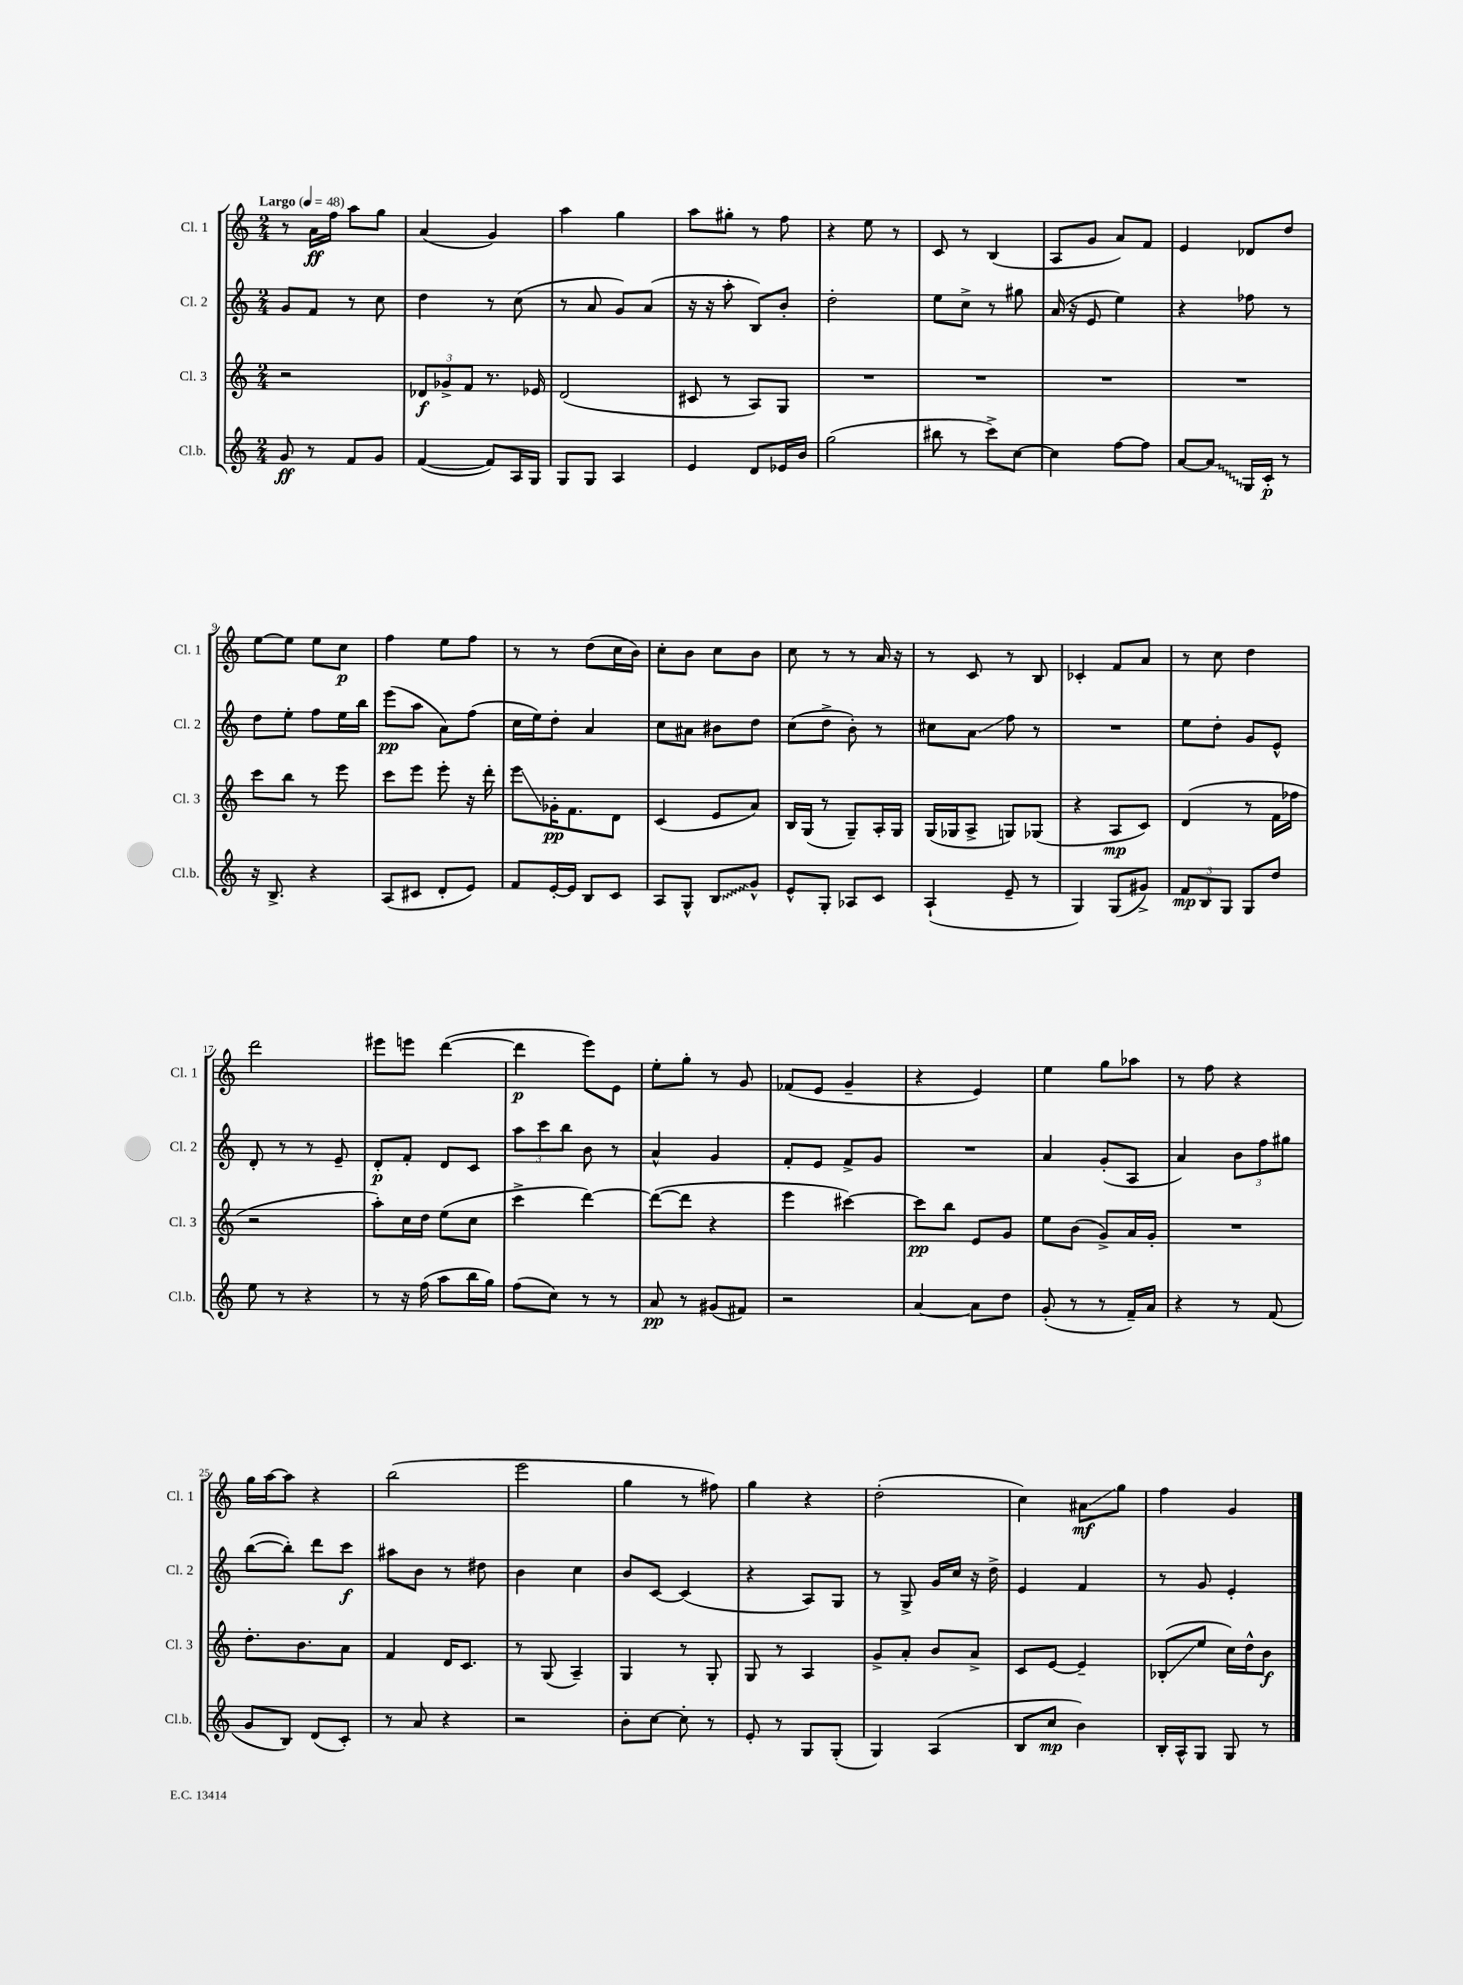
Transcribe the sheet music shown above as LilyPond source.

<<
\new StaffGroup <<
\new Staff = "s0" \with { instrumentName = "Cl. 1" shortInstrumentName = "Cl. 1" } {
    \clef treble \key c \major \numericTimeSignature \time 2/4 \tempo "Largo" 4 = 48
    r8 a'16\ff f''16 a''8 g''8 |
    a'4( g'4) |
    a''4 g''4 |
    a''8 gis''8-. r8 f''8 |
    r4 e''8 r8 |
    c'8 r8 b4( |
    a8 g'8 a'8) f'8 |
    e'4 des'8 d''8 |
    e''8~ e''8 e''8 c''8\p |
    f''4 e''8 f''8 |
    r8 r8 d''8( c''16 b'16) |
    c''8-. b'8 c''8 b'8 |
    c''8 r8 r8 a'16 r16 |
    r8 c'8 r8 b8 |
    ces'4-. f'8 a'8 |
    r8 c''8 d''4 |
    d'''2 |
    eis'''8 e'''8 d'''4~( |
    d'''4\p e'''8) e'8 |
    e''8-. g''8-. r8 g'8 |
    fes'8( e'8 g'4-- |
    r4 e'4) |
    e''4 g''8 aes''8 |
    r8 f''8 r4 |
    g''16 a''16~ a''8 r4 |
    b''2( |
    e'''2 |
    g''4 r8 fis''8) |
    g''4 r4 |
    d''2-.( |
    c''4) ais'8\glissando\mf g''8 |
    f''4 g'4 \bar "|." |
}
\new Staff = "s1" \with { instrumentName = "Cl. 2" shortInstrumentName = "Cl. 2" } {
    \clef treble \key c \major \numericTimeSignature \time 2/4
    g'8 f'8 r8 c''8 |
    d''4 r8 c''8( |
    r8 a'8 g'8) a'8( |
    r16 r16 a''8-. b8) b'8-. |
    d''2-. |
    e''8 c''8-> r8 gis''8 |
    a'16( r16 e'8 e''4) |
    r4 fes''8 r8 |
    d''8 e''8-. f''8 e''16 b''16 |
    e'''8\pp( a''8 a'8) f''8( |
    c''16 e''16) d''8-. a'4 |
    c''8 ais'8 bis'8 d''8 |
    c''8( d''8-> b'8-.) r8 |
    cis''8 a'8\glissando f''8 r8 |
    R2 |
    e''8 d''8-. g'8 e'8-^ |
    d'8-. r8 r8 e'8-- |
    d'8-.\p f'8-. d'8 c'8 |
    \tuplet 3/2 { a''8 c'''8 b''8 } b'8 r8 |
    a'4-^ g'4 |
    f'8-. e'8 f'8-> g'8 |
    R2 |
    a'4 g'8-.( a8 |
    a'4) \tuplet 3/2 { b'8 f''8 gis''8 } |
    b''8~( b''8-.) d'''8 c'''8\f |
    ais''8 b'8 r8 dis''8 |
    b'4 c''4 |
    b'8 c'8~ c'4( |
    r4 a8) g8 |
    r8 g8-> g'16 c''16 r16 d''16-> |
    e'4 f'4 |
    r8 g'8 e'4-. \bar "|." |
}
\new Staff = "s2" \with { instrumentName = "Cl. 3" shortInstrumentName = "Cl. 3" } {
    \clef treble \key c \major \numericTimeSignature \time 2/4
    r2 |
    \tuplet 3/2 { des'8\f ges'8-> f'8 } r8. ees'16 |
    d'2( |
    cis'8 r8 a8) g8 |
    R2 |
    R2 |
    R2 |
    R2 |
    c'''8 b''8 r8 e'''8 |
    c'''8 e'''8 e'''8-. r16 d'''16-. |
    e'''8\glissando ges'16-.\pp f'8. d'8 |
    c'4( e'8 a'8) |
    b16 g16( r8 g8--) a16-. g16 |
    g16( ges16 a8-> g8) ges8( |
    r4 a8\mp c'8) |
    d'4( r8 f'16 fes''16 |
    r2 |
    a''8-.) c''16 d''16 e''8( c''8 |
    c'''4-> d'''4~) |
    d'''8~( d'''8 r4 |
    e'''4 cis'''4~) |
    cis'''8\pp b''8 e'8 g'8 |
    e''8 b'8( g'8->) a'16 g'16-. |
    R2 |
    d''8.-. b'8. a'8 |
    f'4 d'16 c'8. |
    r8 g8( a4--) |
    g4 r8 g8-. |
    g8 r8 a4 |
    g'8-> a'8-. b'8 a'8-> |
    c'8 e'8~ e'4-- |
    bes8-.\glissando( e''8 c''16) d''16-^ b'8\f \bar "|." |
}
\new Staff = "s3" \with { instrumentName = "Cl.b." shortInstrumentName = "Cl.b." } {
    \clef treble \key c \major \numericTimeSignature \time 2/4
    g'8\ff r8 f'8 g'8 |
    f'4~( f'8) a16 g16 |
    g8 g8 a4 |
    e'4 d'8 ees'16 b'16 |
    g''2( |
    bis''8 r8 c'''8->) c''8~ |
    c''4 f''8~ f''8 |
    a'8~ \once \override Glissando.style = #'zigzag a'8\glissando g16 c'16-.\p r8 |
    r16 b8.-> r4 |
    a8( cis'8 d'8-. e'8) |
    f'8 e'16~-. e'16 b8 c'8 |
    a8 g8-^ \once \override Glissando.style = #'zigzag b8\glissando g'8-^ |
    e'8-^ g8-. aes8 c'8 |
    a4-!( e'8-- r8 |
    g4) g8( gis'8->) |
    \tuplet 3/2 { f'8\mp b8 g8 } g8 d''8 |
    e''8 r8 r4 |
    r8 r16 f''16( a''8 b''16 g''16) |
    f''8( c''8) r8 r8 |
    a'8\pp r8 gis'8( fis'8) |
    r2 |
    a'4~ a'8 d''8 |
    g'8-.( r8 r8 f'16--) a'16 |
    r4 r8 f'8( |
    g'8 b8) d'8( c'8-.) |
    r8 a'8 r4 |
    r2 |
    b'8-. c''8~ c''8-. r8 |
    e'8-. r8 g8 g8-.( |
    g4) a4( |
    b8 c''8\mp b'4) |
    b16-. a16-^ g8 g8 r8 \bar "|." |
}
>>
>>
